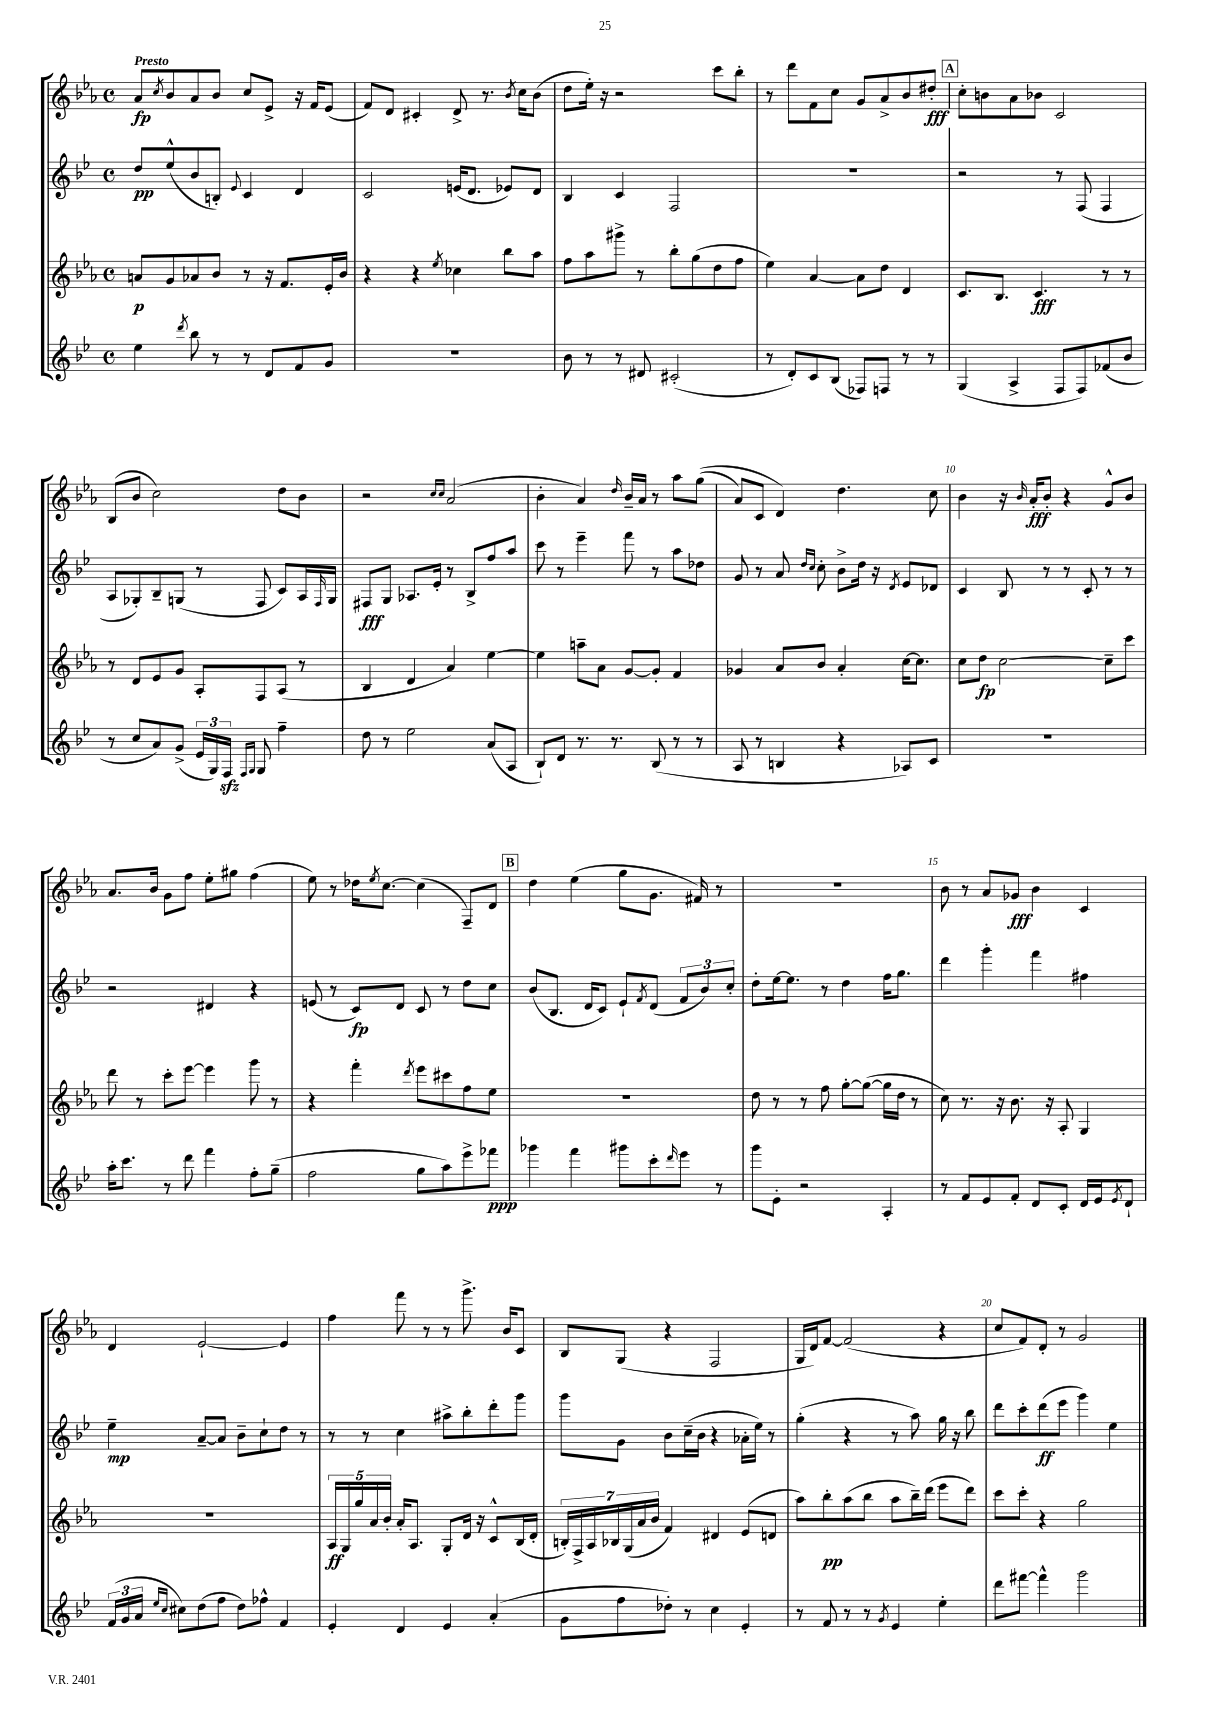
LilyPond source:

<<
\new StaffGroup <<
\new Staff = "s0" {
    \clef treble \key ees \major \defaultTimeSignature \time 4/4 \tempo "Presto"
    aes'8\fp \acciaccatura { c''8 } bes'8 aes'8 bes'8 c''8 ees'8-> r16 f'16 ees'8( |
    f'8) d'8 cis'4-. d'8-> r8. \acciaccatura { bes'8 } c''16 bes'8( |
    d''8 ees''16-.) r16 r2 c'''8 bes''8-. |
    r8 d'''8 f'8 c''8 g'8 aes'8-> bes'8 dis''8-.\fff |
    \mark \markup { \box "A" } c''8-. b'8 aes'8 bes'8 c'2 |
    bes8( bes'8 c''2) d''8 bes'8 |
    r2 \grace { c''16 c''16 } aes'2( |
    bes'4-. aes'4) \grace { d''16 } bes'16-- aes'16 r8 aes''8 g''8(\( |
    aes'8) c'8 d'4\) d''4. c''8 |
    bes'4 r16 \grace { bes'16 } aes'16-.\fff bes'8-. r4 g'8-^ bes'8 |
    aes'8. bes'16 g'8 f''8 ees''8-. gis''8 f''4( |
    ees''8) r8 des''16 \acciaccatura { ees''8 } c''8.~ c''4( f8--) d'8 |
    \mark \markup { \box "B" } d''4 ees''4( g''8 g'8. fis'16) r8 |
    R1 |
    bes'8 r8 aes'8 ges'8\fff bes'4 c'4 |
    d'4 ees'2~-! ees'4 |
    f''4 f'''8 r8 r8 g'''8.-> bes'16 c'8 |
    bes8 g8( r4 f2 |
    g16 d'16) f'8~ f'2( r4 |
    c''8 f'8) d'8-. r8 g'2 \bar "|." |
}
\new Staff = "s1" {
    \clef treble \key bes \major \defaultTimeSignature \time 4/4
    d''8\pp ees''8-^( bes'8 b8-.) \appoggiatura { ees'8 } c'4 d'4 |
    c'2 e'16( d'8. ees'8) d'8 |
    bes4 c'4 f2 |
    R1 |
    \mark \markup { \box "A" } r2 r8 f8( f4 |
    a8 ges8-.) bes8-- g8( r8 f8 c'8) a16 \grace { f16 } g16 |
    fis8\fff g8 aes8. ees'16-. r8 bes8-> f''8 a''8 |
    c'''8 r8 ees'''4-- f'''8 r8 a''8 des''8 |
    g'8 r8 a'8 \grace { d''16 c''16 } c''8-. bes'8-> d''16 r16 \acciaccatura { d'8 } ees'8 des'8 |
    c'4 bes8 r8 r8 c'8-. r8 r8 |
    r2 dis'4 r4 |
    e'8( r8 c'8\fp) d'8 c'8 r8 d''8 c''8 |
    \mark \markup { \box "B" } bes'8( bes8. d'16 c'8) ees'8-! \acciaccatura { f'8 } d'8( \tuplet 3/2 { f'8 bes'8) c''8-. } |
    d''8-. ees''16~ ees''8. r8 d''4 f''16 g''8. |
    d'''4 g'''4-. f'''4 fis''4 |
    ees''4--\mp a'8~-- a'8 bes'8-- c''8-! d''8 r8 |
    r8 r8 c''4 ais''8-> bes''8-. d'''8-. g'''8 |
    g'''8 g'8 bes'8 c''16--( bes'16 r4 aes'16-. ees''16) r8 |
    g''4-.( r4 r8 a''8) g''16 r16 bes''8 |
    d'''8 c'''8-. d'''8\ff( ees'''8 g'''4) ees''4 \bar "|." |
}
\new Staff = "s2" {
    \clef treble \key ees \major \defaultTimeSignature \time 4/4
    a'8\p g'8 aes'8 bes'8 r8 r16 f'8. ees'16-. bes'16 |
    r4 r4 \acciaccatura { ees''8 } ces''4 bes''8 aes''8 |
    f''8 aes''8 gis'''8-> r8 bes''8-. g''8( d''8 f''8 |
    ees''4) aes'4~ aes'8 d''8 d'4 |
    \mark \markup { \box "A" } c'8. bes8. c'4.\fff r8 r8 |
    r8 d'8 ees'8 g'8 aes8-. f8 aes8( r8 |
    bes4 d'4 aes'4) ees''4~ |
    ees''4 a''8-- aes'8 g'8~ g'8-. f'4 |
    ges'4 aes'8 bes'8 aes'4-. c''16~ c''8. |
    c''8 d''8\fp c''2~ c''8-- c'''8 |
    d'''8 r8 c'''8-. ees'''8~ ees'''4 g'''8 r8 |
    r4 f'''4-. \acciaccatura { d'''8 } ees'''8 cis'''8 f''8 ees''8 |
    \mark \markup { \box "B" } R1 |
    d''8 r8 r8 f''8 g''8~-. g''8~( g''16 d''16 r8 |
    c''8) r8. r16 bes'8. r16 aes8-. g4 |
    R1 |
    \tuplet 5/4 { aes16\ff g16 g''16 aes'16 bes'16-. } aes'16-. aes8. g8-. d'16 r16 c'8-^ bes16( d'16-. |
    \tuplet 7/4 { b16-.) f16-> aes16 bes16 g16( aes'16 bes'16 } f'4) dis'4 ees'8( d'8 |
    aes''8) bes''8-.\pp aes''8( bes''8 aes''8 bes''16--) d'''16( ees'''8 d'''8) |
    c'''8 c'''8-. r4 g''2 \bar "|." |
}
\new Staff = "s3" {
    \clef treble \key bes \major \defaultTimeSignature \time 4/4
    ees''4 \acciaccatura { d'''8 } bes''8 r8 r8 d'8 f'8 g'8 |
    R1 |
    bes'8 r8 r8 dis'8 cis'2-.( |
    r8 d'8-.) c'8 bes8( fes8) f8 r8 r8 |
    \mark \markup { \box "A" } g4( a4-> f8 f8) fes'8( bes'8 |
    r8 c''8 a'8) g'8->( \tuplet 3/2 { ees'16 g16) f16\sfz } \grace { f16 g16 } g8 f''4-- |
    d''8 r8 ees''2 a'8( a8 |
    bes8-!) d'8 r8. r8. bes8( r8 r8 |
    a8 r8 b4 r4 aes8) c'8 |
    R1 |
    a''16-. c'''8. r8 d'''8 f'''4 f''8-. g''8--( |
    f''2 g''8 a''8) ees'''8-> fes'''8\ppp |
    \mark \markup { \box "B" } ges'''4 f'''4 gis'''8 c'''8-. \grace { d'''16 } ees'''8 r8 |
    g'''8 ees'8-. r2 a4-. |
    r8 f'8 ees'8 f'8-. d'8 c'8-. d'16 ees'16 \acciaccatura { ees'8 } d'8-! |
    \tuplet 3/2 { f'16( g'16 a'16 } \grace { ees''16 c''16 } cis''8) d''8( f''8 d''8) fes''8-^ f'4 |
    ees'4-. d'4 ees'4 a'4-.( |
    g'8 f''8 des''8-.) r8 c''4 ees'4-. |
    r8 f'8 r8 r8 \acciaccatura { g'8 } ees'4 ees''4-. |
    d'''8 fis'''8~ fis'''4-^ g'''2 \bar "|." |
}
>>
>>
\layout { \context { \Score \override BarNumber.break-visibility = ##(#f #t #t) barNumberVisibility = #(every-nth-bar-number-visible 5) } }
